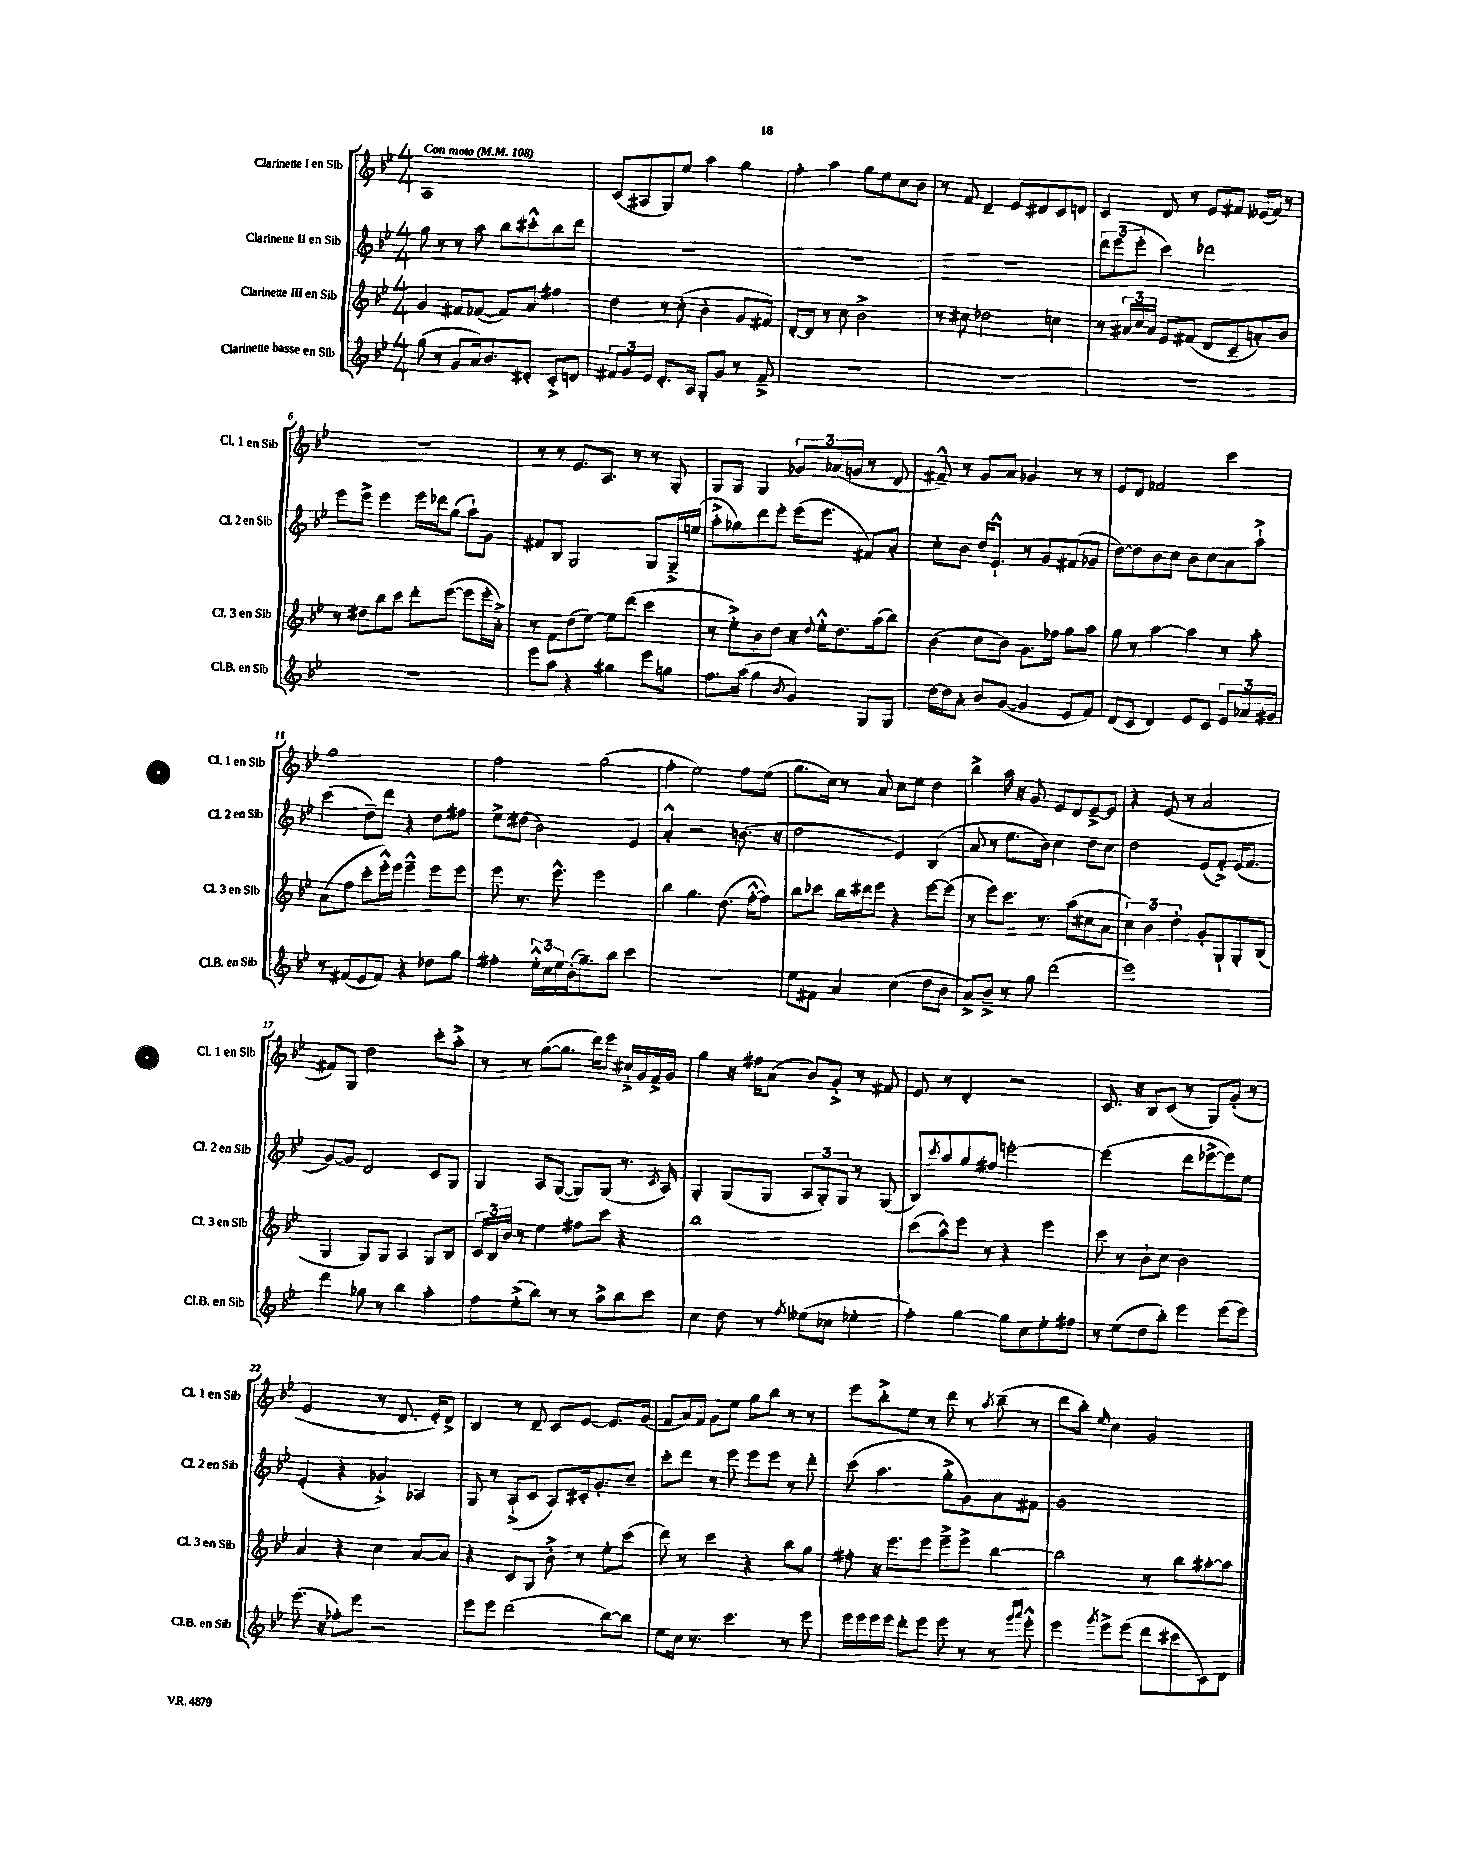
<<
\new StaffGroup <<
\new Staff = "s0" \with { instrumentName = "Clarinette I en Sib" shortInstrumentName = "Cl. 1 en Sib" } {
    \clef treble \key bes \major \numericTimeSignature \time 4/4 \tempo "Con moto" 4 = 108
    a1 |
    c'8( ais8 g8) ees''8 a''4 g''4 |
    f''4-. a''4 g''8 ees''8 c''8 bes'8 |
    r8 f'8 d'4-- ees'8 dis'8 c'8 d'8 |
    c'4 d'8 r8 ees'8 fis'8 eeses'16( fis'16) r8 |
    R1 |
    r8 r8 ees'8. a8. r8 r8 g8-. |
    g8 g8 g4 \tuplet 3/2 { ges'8 aes'8( g'8 } r8 d'8 |
    fis'8---^) r8 g'8 a'8 ges'4 r8 r8 |
    ees'8 d'8 fes'2 c'''4 |
    g''1 |
    f''2 g''2( |
    f''4-. ees''2) f''8 ees''8( |
    g''8. c''16) r8 a'8 c''8 ees''8 d''4 |
    bes''4-> a''16 r16 g'8 ees'8 d'8 ees'8~---> ees'8 |
    r4 ees'8( r8 a'2 |
    fis'8) g8 d''2 c'''8-. a''8-.-> |
    r8 r8 g''8~( g''8. d'''16) ees'''8 cis''16-!-> g'16 f'16-> g'16 |
    g''4 r16 fis''16 a'8( bes'8) g'8-.-> r8 fis'8 |
    ees'8 r8 d'4-. r2 |
    c'8. r16 bes8 c'8( r8 g8) g'8-.( r8 |
    ees'2 r8 d'8. ees'16-.) d'8-> |
    bes4 r8 d'8-- c'8 ees'8~ ees'8. g'16( |
    f'8 a'16) f'16 g'8 ees''8 g''8 bes''8 r8 r8 |
    ees'''8 bes''8-.-> ees''8 r8 d'''8 r8 \acciaccatura { a''8 } bes''8--( r8 |
    d'''8 bes''8-.) \grace { ees''16 } c''4 g'2 \bar "|." |
}
\new Staff = "s1" \with { instrumentName = "Clarinette II en Sib" shortInstrumentName = "Cl. 2 en Sib" } {
    \clef treble \key bes \major \numericTimeSignature \time 4/4
    g''8 r8 r8 a''8 bes''8 cis'''8-.-^ bes''8 d'''8 |
    R1 |
    R1 |
    R1 |
    \tuplet 3/2 { d'''8 ees'''8( ees'''8-. } c'''4) des'''2 |
    ees'''8 ees'''8-> ees'''4 ees'''16 des'''16 g''8( a''8-!) g'8 |
    fis'8 bes8 g2 g8 g16---> e''16( |
    a''8-.-> ges''8) d'''8 ees'''8-. ees'''16( ees'''8. fis'8) a'8-. |
    c''8-. bes'8 d''16 ees'8.-!-^ r8 g'8 fis'8( ges'8 |
    d''8~) d''8 bes'8 c''8 bes'8 c''8 a'8 a''8-!-> |
    c'''4( d''8--) d'''8 r4 d''8 fis''8 |
    ees''8-> dis''8( bes'2) ees'4 |
    a'4-.-^ r2 b'8.( r16 |
    d''2 ees'4) bes4( |
    a'8 r8 ees''8. bes'16) c''4 d''8 c''8 |
    d''2 ees'8( f'8-.->) ees'16( f'8. |
    g'8~) g'8 d'2 c'8 g8 |
    g4 a8 g8~( g8) g8( r8. \acciaccatura { c'8 } a16) |
    g4-. g8( g8 \tuplet 3/2 { a8 g8-.) g8 } r8 g8( |
    bes8) \acciaccatura { c'''8 } a''8 g''8 fis''8 e'''2~-. |
    e'''2( d'''8 ees'''8~-> ees'''8) ees''8 |
    ees'4-.( r4 ges'4-!->) aes4 |
    g8 r8 a8-!->( c'8 a8) cis'16-. g'8.-. c''8-- |
    c'''8-. d'''8 r8 ees'''8 ees'''8 ees'''8 r8 d'''8-. |
    c'''8( a''4. g''8-.-> g'8) a'8 fis'8 |
    g'1 \bar "|." |
}
\new Staff = "s2" \with { instrumentName = "Clarinette III en Sib" shortInstrumentName = "Cl. 3 en Sib" } {
    \clef treble \key bes \major \numericTimeSignature \time 4/4
    g'4 fis'8 fes'8~( fes'8) a'8 fis''4 |
    d''4 r8 c''8-.( bes'4-. g'8 fis'8) |
    d'8~-. d'8 r8 c''8 bes'2-> |
    r8 cis''8 des''2 c''4 |
    r8 \tuplet 3/2 { ais'16 c''16 ais'16 } ees'8 fis'8( d'8 c'8-- a'8-.) bes'8 |
    r8 dis''8 bes''8 c'''8 d'''8-. ees'''8~( ees'''8 ees'''16-. a'16-.->) |
    r8 f'8 d''8( ees''8~) ees''8 d'''8( c'''4 |
    r8 ees''8-.->) bes'8 d''8 r16 \appoggiatura { d''8 } ees''16-.-^ d''8. a''16( bes''8) |
    bes'4( c''8 bes'8) g'8. fes''16 g''8 a''8 |
    g''8 r8 a''4~ a''4 r8 a''8-. |
    a'8( f''8 c'''8-. ees'''16-.-^) ees'''16 ees'''4---^ ees'''8 ees'''8 |
    ees'''8 r8. ees'''8.-^ ees'''2 |
    bes''4 g''4. d''8.( f''16~-.-^ f''8) |
    bes''8 ces'''8 bes''16 dis'''16 ees'''8 r4 ees'''8~ ees'''8( |
    r8 ees'''8) c'''8. r8. a''8( cis''8 a'8 |
    \tuplet 3/2 { c''4) bes'4 d''4-. } g'8-. g8-! g8-. bes8( |
    g4 g8) g8 a4 g8 bes8 |
    \tuplet 3/2 { c'16 bes16 bes'16 } r8 ees''4 fis''8 c'''8 r4 |
    bes''1 |
    c'''8( a''8-^) ees'''8 r8 r4 ees'''4 |
    c'''8 r8 bes'8-! c''8 bes'2 |
    a'4 r4 c''4 a'8~ a'8 |
    r4 c'8 g8 bes'8-.-> r8 ees''8-. c'''8( |
    d'''8) r8 c'''4 r4 bes''8 g''8 |
    fis''8-. r16 ees'''8. ees'''8 ees'''8---> ees'''8-> bes''4~ |
    bes''2 r8 bes''8 ais''8~-. ais''8 \bar "|." |
}
\new Staff = "s3" \with { instrumentName = "Clarinette basse en Sib" shortInstrumentName = "Cl.B. en Sib" } {
    \clef treble \key bes \major \numericTimeSignature \time 4/4
    g''8( r8 g'8 a'16) bes'8. dis'8-. c'8-.-> d'8 |
    \tuplet 3/2 { fis'8 g'8 ees'8 } d'8.-. a16 g8-. g'8 r8 fis'8---> |
    R1 |
    R1 |
    R1 |
    r1 |
    ees'''8 a''8 r4 gis''4 ees'''8 g''8 |
    f''8. a''16( g''4 \acciaccatura { bes'8 } g'4) g8 g8 |
    d''16~ d''16 a'8-. bes'8 g'8~( g'4 ees'8 f'8) |
    d'8( c'8 d'4) ees'8 c'8 \tuplet 3/2 { ees'8 aes'8 gis'8 } |
    r8 fis'8( ees'8 fis'8) r4 des''8 g''8 |
    fis''4-. \tuplet 3/2 { ees''16-.-^ c''16 ees''16 } bes'16-.( g''8.--) bes''8 c'''4 |
    R1 |
    ees''8 fis'8 a'4 c''4( d''8 bes'8 |
    a'8->) bes'8---> r8 g''8 d'''2( |
    ees'''1) |
    d'''4 ges''8 r8 bes''4 a''4-. |
    f''8 ees''8-.->( bes''8) r8 r8 a''8-> bes''8 c'''8 |
    c''4 d''8 r8 \acciaccatura { f''8 } eeses''8( ces''8 ees''4-. |
    f''4-.) g''4~ g''8 c''8 ees''8-. fis''8 |
    r8 ees''8( d''8 bes''8-.) ees'''4 ees'''8( ees'''8) |
    ees'''8.( r16 fes''8-.) ees'''8 r2 |
    ees'''8 ees'''8 d'''2( bes''8~) bes''8 |
    ees''8 c''16 r8. c'''4. r8 ees'''8 |
    ees'''16 ees'''16 ees'''16 ees'''16 d'''8-. ees'''8 ees'''8 r8 r8 \grace { g'''16 a'''16 } ees'''8-.-^ |
    ees'''4 \acciaccatura { g'''8 } ees'''8-> ees'''8( d'''8 cis'''8 c'8) d'8 \bar "|." |
}
>>
>>
